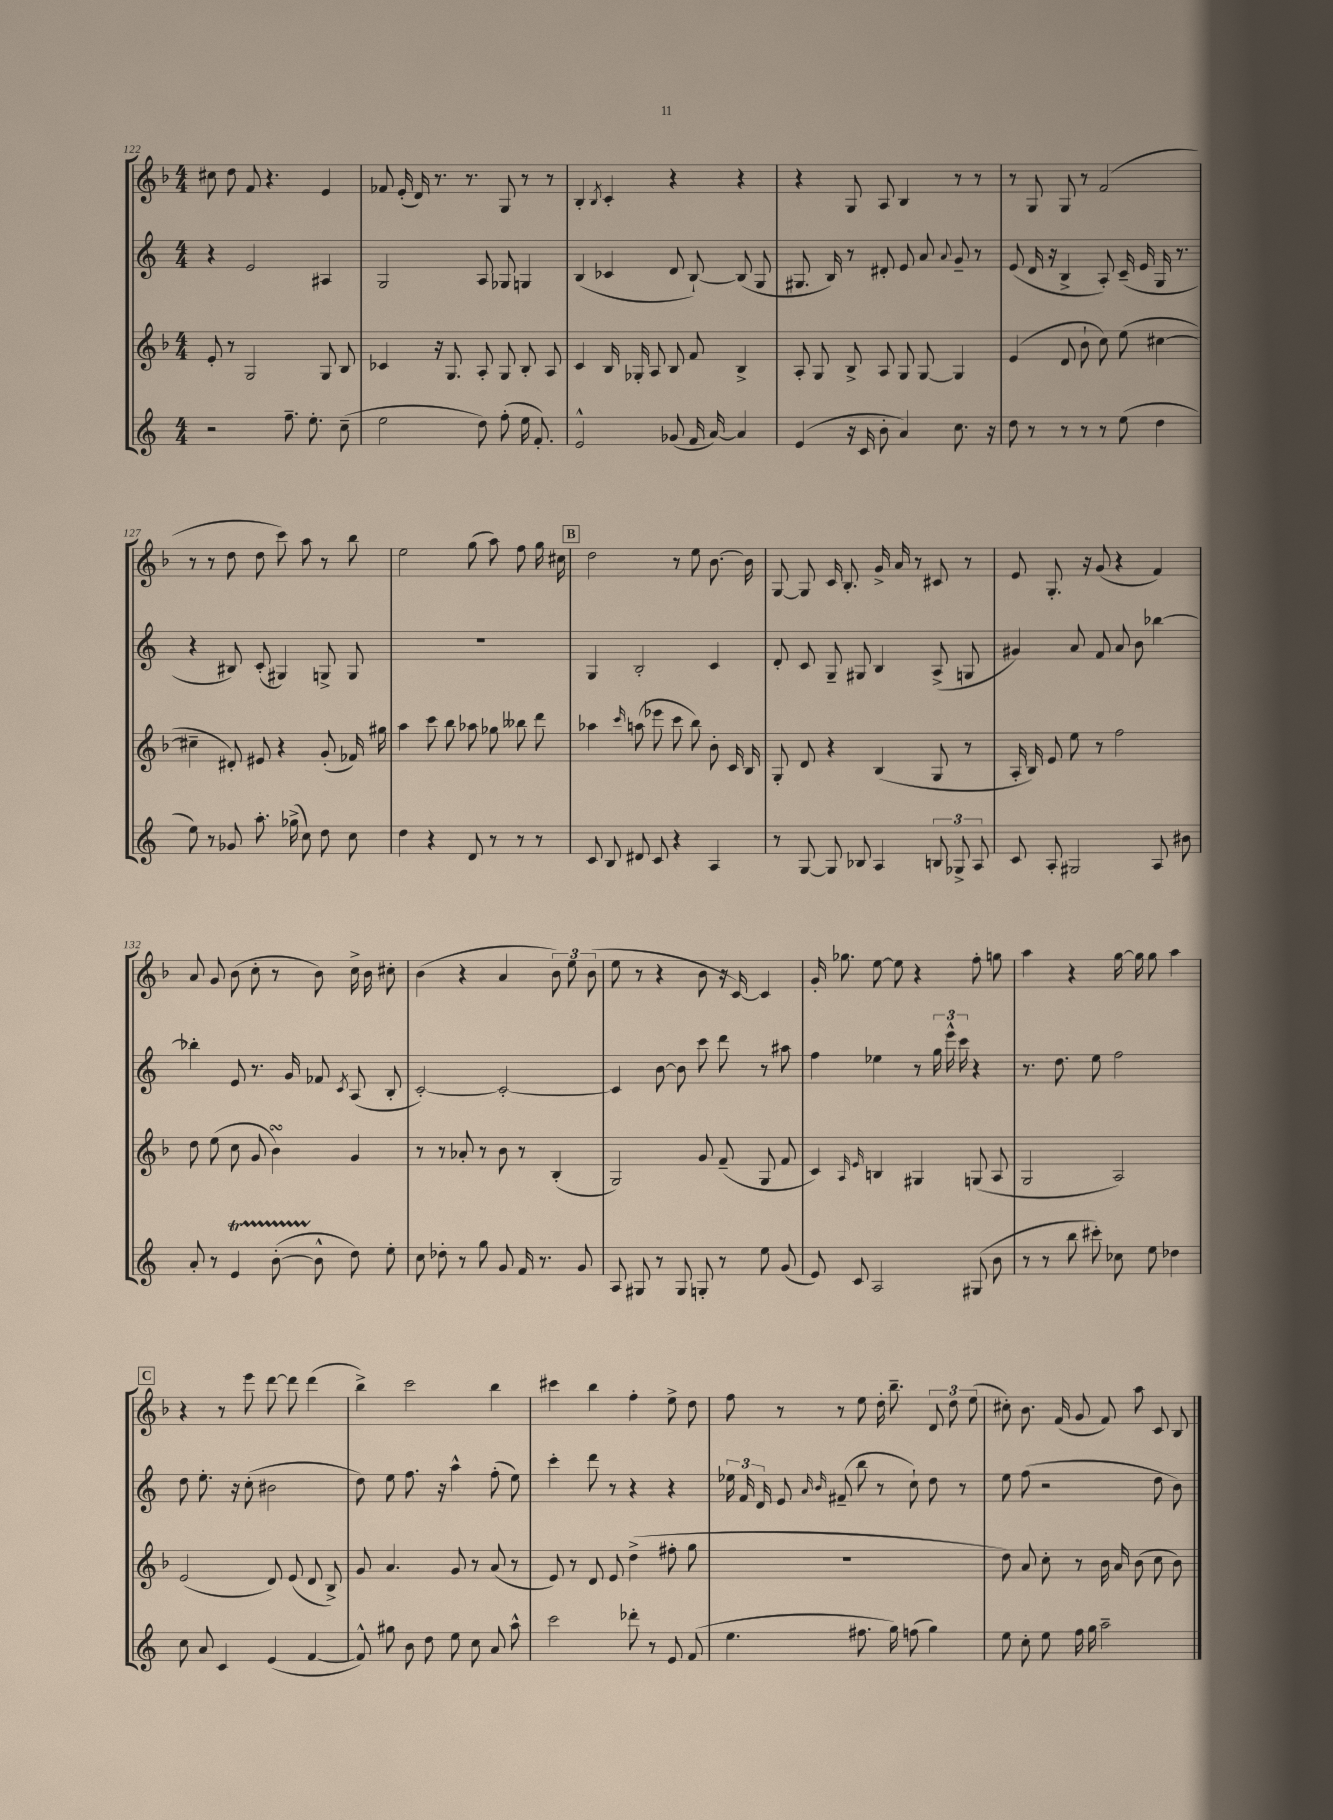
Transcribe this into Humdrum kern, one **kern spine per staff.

**kern	**kern	**kern	**kern
*staff4	*staff3	*staff2	*staff1
*clefG2	*clefG2	*clefG2	*clefG2
*k[]	*k[b-]	*k[]	*k[b-]
*M4/4	*M4/4	*M4/4	*M4/4
2r	8e'	4r	8cc#
.	8r	.	8dd
.	2G	2e	8f
.	.	.	4.r
8.ff~	.	.	.
8.ee'	.	.	.
.	8G	4A#	4e
(8cc~	8B-	.	.
=	=	=	=
2ee	4c-	2G	8f-
.	.	.	(16e'
.	.	.	16d)
.	16r	.	8.r
.	8.G	.	.
.	.	.	8.r
8dd)	8A'	8A	.
(8ff'	8G	8G-	8G
16ee	8B-'	4G	8r
8.f')	.	.	.
.	8A	.	8r
=	=	=	=
2e^^	4c	(4B	4B-'
.	.	.	8qB-
.	16B-	4c-	4c'
.	16G-'	.	.
.	8A	.	.
(8g-	8B-	8d	4r
16f	8f	[8B`)	.
[16a)	.	.	.
4a]	4B-^	(8B]	4r
.	.	8G	.
=	=	=	=
(4e	8A'	8.G#	4r
.	8G	.	.
.	.	16B)	.
16r	8B-^	8r	8G
16c	.	.	.
8b'	8A	8d#'	8A
4a)	8G	8e	4B-
.	[8G	8a	.
.	.	8qqa	.
8.cc	4G]	8g~	8r
.	.	8r	8r
16r	.	.	.
=	=	=	=
8dd	(4e	(8e	8r
8r	.	16d	8G
.	.	16r	.
8r	8d	4B^	8G
8r	8b-`	.	8r
8r	8cc)	8A')	(2f
(8ee	(8ee	(16c~	.
.	.	16e	.
4dd	[4cc#	16G	.
.	.	8.r	.
=	=	=	=
8ee)	4cc#~]	4r	8r
8r	.	.	8r
8g-	8d#')	8B#)	8dd
8.aa'	8e#	(8c'	8dd
.	4r	4G#)	8ccc)
(16gg-^	.	.	.
8cc)	.	.	8aa
8dd	(8g'	8G^	8r
8cc	16f-)	8G	8bb-
.	16gg#	.	.
=	=	=	=
4dd	4aa	1r	2ee
4r	8ccc	.	.
.	8bb-	.	.
8d	8aa-	.	(8gg
8r	8gg-	.	8aa)
8r	8bb--	.	8ff
8r	8ddd	.	16gg
.	.	.	16cc#
=	=	=	=
8c	4aa-	4G	2dd
8B	.	.	.
.	16qqccc	.	.
8d#	(8aa	2B'	.
8c	8eee-	.	.
4r	8ccc	.	8r
.	8bb-)	.	8ee
4A	8b-'	4c	[8.b-
.	16c	.	.
.	16B-	.	16b-]
=	=	=	=
8r	8G'	8d'	[8G
[8G	8d	8c	8G]
8G]	4r	8G~	16c
.	.	.	8.B-'
8B-	.	8G#	.
4A	(4B-	4B	16g^
.	.	.	16a
.	.	.	8r
12B	8G	(8A^	8c#
12G-^	.	.	.
.	8r	8G	8r
12A	.	.	.
=	=	=	=
8c	16A'	4g#)	8e
.	16B-)	.	.
8A'	8e	.	8.G'
2G#	8ee	8a	.
.	.	.	16r
.	8r	8f	(8g
.	2ff	8a	4r
.	.	8b	.
8A	.	[4bb-	4f)
8b#	.	.	.
=	=	=	=
8a'	8dd	4bb-']	8a
8r	(8ee	.	8g
4e	8cc	8e	(8b-
.	8g	8.r	8cc'
([8b'	4b-)	.	8r
.	.	16g	.
8b^^]	.	8f-	8b-)
.	.	8qc	.
8dd)	4g	(8A	16cc^
.	.	.	16b-
8ee'	.	8B'	8cc#'
=	=	=	=
8cc	8r	[2c')	(4b-
8dd-'	8r	.	.
8r	8a-'	.	4r
8gg	8r	.	.
8g	8b-	2c'_	4a
16f	8r	.	.
8.r	.	.	.
.	(4B-'	.	12b-)
.	.	.	12ee
8g	.	.	.
.	.	.	(12b-
=	=	=	=
8A	2G)	4c]	8ee
8G#	.	.	8r
8r	.	[8b	4r
8G#	.	8b]	.
8G'	8g	8ccc	8b-
8r	(8f~	8ddd	16r
.	.	.	[16c)
8ee	8G	8r	4c]
(8g	8f	8aa#	.
=	=	=	=
8e)	4c)	4ff	16g'
.	.	.	8.gg-
8c	.	.	.
.	16qqA	.	.
.	16qqe	.	.
2A	4B	4ee-	[8ee
.	.	.	8ee]
.	4G#	8r	4r
.	.	24gg	.
.	.	24eee^^	.
.	.	24ccc	.
(8G#	(8G	4r	8ff'
8b	8A	.	8gg
=	=	=	=
8r	2G	8.r	4aa
8r	.	.	.
.	.	8.dd	.
8bb	.	.	4r
8ccc#')	.	8ee	.
8cc-	2A)	2ff	[16gg
.	.	.	16gg]
8ee	.	.	8gg
4dd-	.	.	4aa
=	=	=	=
8cc	(2e	8dd	4r
8a	.	8.ee'	.
4c	.	.	8r
.	.	16r	.
.	.	(8cc'	8eee
(4e	8d)	2b#	[8ddd
.	(8e	.	8ddd]
[4f	8d	.	(4ddd
.	8B-^)	.	.
=	=	=	=
8f^^])	8g	8dd)	4bb-^)
8gg#	4.a	8ee	.
8b	.	8.ff	2ccc
8dd	.	.	.
.	.	16r	.
8ee	8g	4aa^^	.
8cc	8r	.	.
8a	(8a	(8ff'	4bb-
8aa^^	8r	8ee)	.
=	=	=	=
2ccc	8e)	4ccc'	4ccc#
.	8r	.	.
.	8d	8ddd	4bb-
.	8e	8r	.
8ddd-'	(4dd^	4r	4ff'
8r	.	.	.
8e	8ff#'	4r	8ee^
(8f	8gg	.	8dd
=	=	=	=
4.ee	1r	24ee-	8ff
.	.	24f	.
.	.	24d	.
.	.	8e	8r
.	.	16qqa	.
.	.	16qqb	.
.	.	(8f#~	8r
8.ff#	.	8bb	8ee
.	.	8r	16dd'
16gg)	.	.	8.bb-~
(8ff	.	8cc`)	.
4gg)	.	8dd	12d
.	.	.	12dd
.	.	8r	.
.	.	.	(12ee
=	=	=	=
8ee	8dd)	8ee	8cc#')
8cc'	8a	(8ff	8.b-
8ee	8cc'	2r	.
.	.	.	(16f
16ff	8r	.	8g
16gg	.	.	.
2aa~	16b-	.	8f)
.	16a	.	.
.	(8b-	.	8aa
.	8cc	8dd	8c
.	8b-)	8b)	8B-
==	==	==	==
*-	*-	*-	*-
